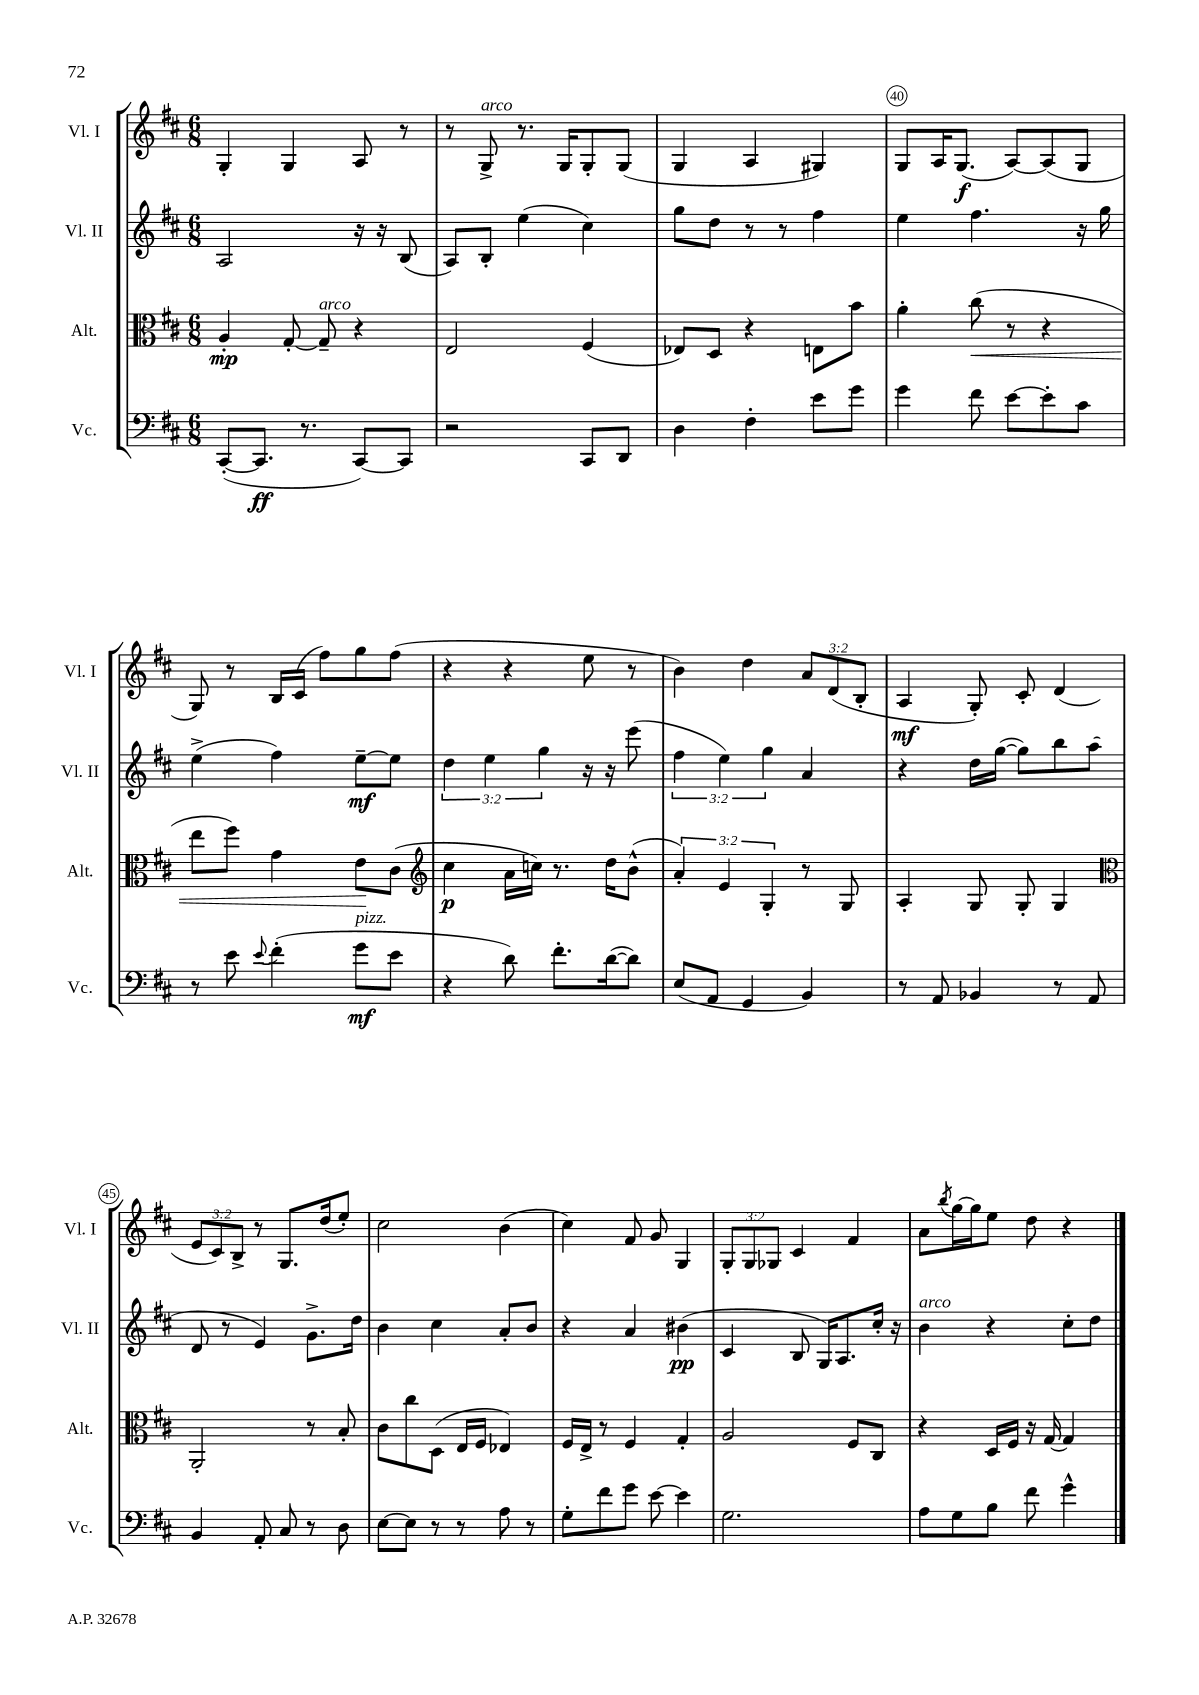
<<
\new StaffGroup <<
\new Staff = "s0" \with { instrumentName = "Vl. I" shortInstrumentName = "Vl. I" } {
    \clef treble \key d \major \numericTimeSignature \time 6/8 \override Staff.TupletNumber.text = #tuplet-number::calc-fraction-text
    g4-. g4 a8 r8 |
    r8 g8->^\markup { \italic "arco" } r8. g16 g8-. g8( |
    g4 a4 gis4) |
    g8 a16 g8.\f( a8~) a8( g8 |
    g8) r8 b16 cis'16( fis''8) g''8 fis''8( |
    r4 r4 e''8 r8 |
    b'4) d''4 \tuplet 3/2 { a'8 d'8( b8-. } |
    a4\mf g8-.) cis'8-. d'4( |
    \tuplet 3/2 { e'8 cis'8) b8-> } r8 g8. d''16( e''8-.) |
    cis''2 b'4( |
    cis''4) fis'8 g'8 g4 |
    \tuplet 3/2 { g8-. g8 ges8 } cis'4 fis'4 |
    a'8 \acciaccatura { b''8 } g''16~ g''16 e''8 d''8 r4 \bar "|." |
}
\new Staff = "s1" \with { instrumentName = "Vl. II" shortInstrumentName = "Vl. II" } {
    \clef treble \key d \major \numericTimeSignature \time 6/8 \override Staff.TupletNumber.text = #tuplet-number::calc-fraction-text
    a2 r16 r16 b8( |
    a8) b8-. e''4( cis''4) |
    g''8 d''8 r8 r8 fis''4 |
    e''4 fis''4. r16 g''16 |
    e''4->( fis''4) e''8~--\mf e''8 |
    \tuplet 3/2 { d''4 e''4 g''4 } r16 r16 e'''8( |
    \tuplet 3/2 { fis''4 e''4) g''4 } a'4 |
    r4 d''16 g''16~( g''8) b''8 a''8( |
    d'8 r8 e'4) g'8.-> d''16 |
    b'4 cis''4 a'8-. b'8 |
    r4 a'4 bis'4\pp( |
    cis'4 b8 g16) a8. cis''16-. r16 |
    b'4^\markup { \italic "arco" } r4 cis''8-. d''8 \bar "|." |
}
\new Staff = "s2" \with { instrumentName = "Alt." shortInstrumentName = "Alt." } {
    \clef alto \key d \major \numericTimeSignature \time 6/8 \override Staff.TupletNumber.text = #tuplet-number::calc-fraction-text
    a4-.\mp g8~-. g8--^\markup { \italic "arco" } r4 |
    e2 fis4( |
    ees8) d8 r4 e8 b'8 |
    a'4-. cis''8\<( r8 r4 |
    e''8 fis''8) g'4 e'8\! cis'8( |
    \clef treble cis''4\p a'16 c''16) r8. d''16 b'8-^( |
    \tuplet 3/2 { a'4-.) e'4 g4-. } r8 g8 |
    a4-. g8 g8-. g4 |
    \clef alto a,2-. r8 b8-. |
    cis'8 cis''8 d8( e16 fis16 ees4) |
    fis16 e16-> r8 fis4 g4-. |
    a2 fis8 cis8 |
    r4 d16 fis16 r16 g16~ g4 \bar "|." |
}
\new Staff = "s3" \with { instrumentName = "Vc." shortInstrumentName = "Vc." } {
    \clef bass \key d \major \numericTimeSignature \time 6/8
    cis,8~-.( cis,8.\ff r8. cis,8~) cis,8 |
    r2 cis,8 d,8 |
    d4 fis4-. e'8 g'8 |
    g'4 fis'8 e'8~ e'8-. cis'8 |
    r8 e'8 \appoggiatura { e'8 } fis'4-.( g'8\mf^\markup { \italic "pizz." } e'8 |
    r4 d'8) fis'8.-. d'16~( d'8) |
    e8( a,8 g,4 b,4) |
    r8 a,8 bes,4 r8 a,8 |
    b,4 a,8-. cis8 r8 d8 |
    e8~ e8 r8 r8 a8 r8 |
    g8-. fis'8 g'8 e'8~ e'4 |
    g2. |
    a8 g8 b8 fis'8 g'4-^ \bar "|." |
}
>>
>>
\layout { \context { \Score currentBarNumber = #37 \override BarNumber.break-visibility = ##(#f #t #t) barNumberVisibility = #(every-nth-bar-number-visible 5) \override BarNumber.stencil = #(make-stencil-circler 0.1 0.3 ly:text-interface::print) } }
